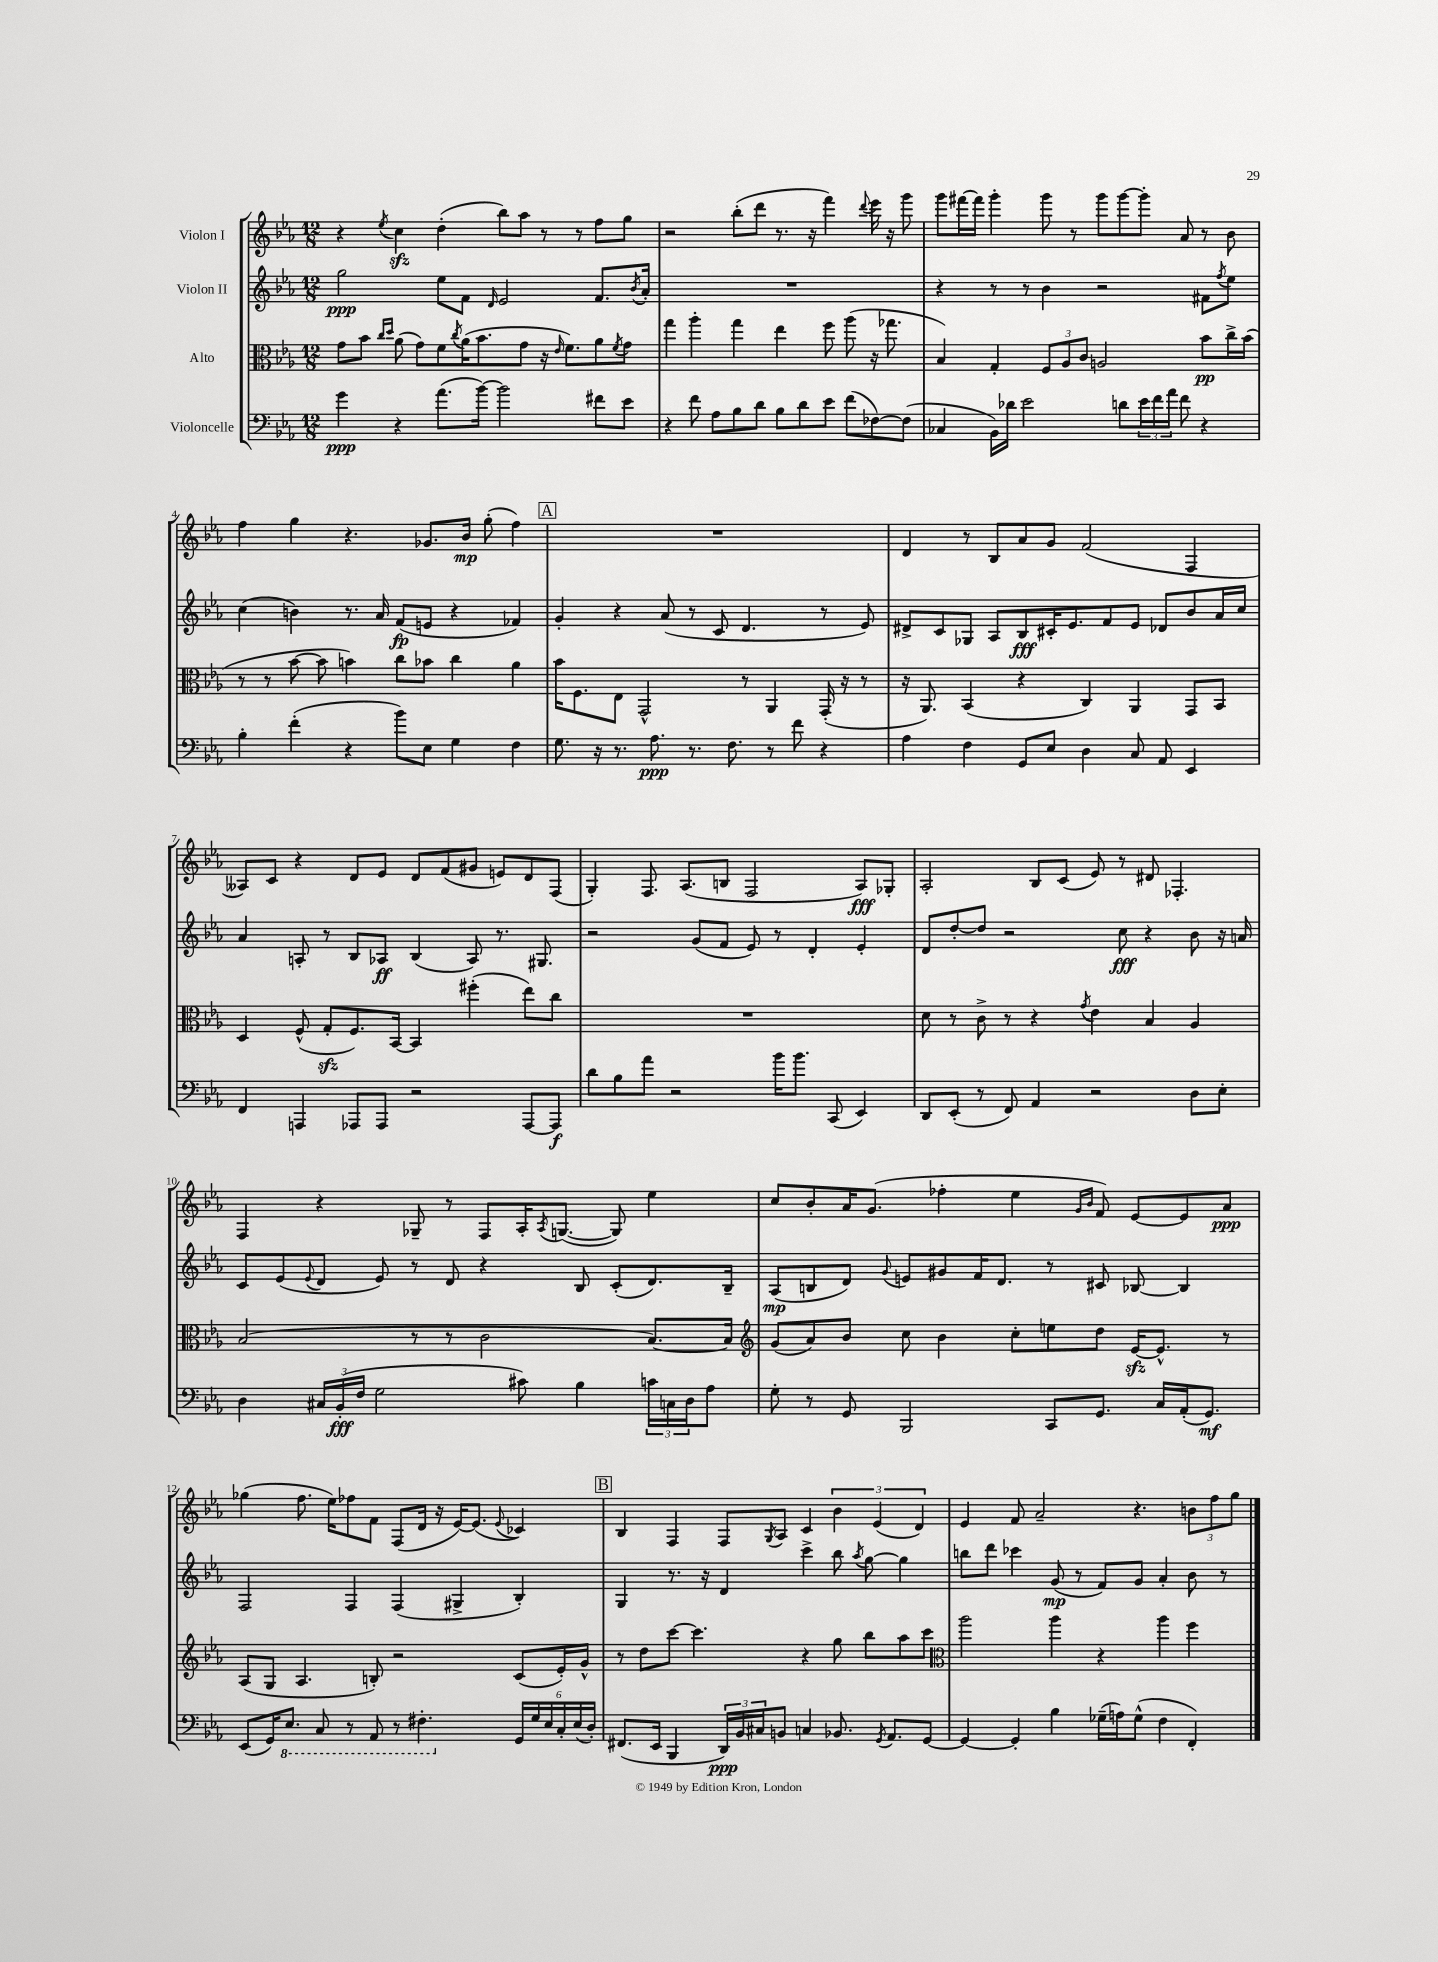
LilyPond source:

<<
\new StaffGroup <<
\new Staff = "s0" \with { instrumentName = "Violon I" } {
    \clef treble \key ees \major \numericTimeSignature \time 12/8
    r4 \acciaccatura { ees''8 } c''4\sfz d''4-.( bes''8) aes''8 r8 r8 f''8 g''8 |
    r2 bes''8-.( d'''8 r8. r16 f'''4) \appoggiatura { d'''8 } ees'''16 r16 g'''8 |
    g'''8 fis'''16~ fis'''16 g'''4-. g'''8 r8 g'''8 g'''8~ g'''8-. aes'8 r8 bes'8 |
    f''4 g''4 r4. ges'8. bes'16\mp g''8-.( f''4) |
    \mark \markup { \box "A" } R1. |
    d'4 r8 bes8 aes'8 g'8 f'2( f4 |
    aeses8) c'8 r4 d'8 ees'8 d'8 f'8( gis'8 e'8) d'8 f8( |
    g4-.) f8. aes8.( b8 f2 aes8\fff) ges8-. |
    aes2-. bes8 c'8( ees'8) r8 dis'8 fes4.-. |
    f4 r4 ges8-- r8 f8 aes16-. \acciaccatura { aes8 } g8.~( g8) ees''4 |
    c''8 bes'8-. aes'16 g'8.( fes''4-. ees''4 \grace { g'16 bes'16 } f'8) ees'8~ ees'8 aes'8\ppp |
    ges''4( f''8. ees''16) fes''8 f'8 f8( d'16 r16 ees'16~) ees'8.( \appoggiatura { ees'8 } ces'4) |
    \mark \markup { \box "B" } bes4 f4 f8 \acciaccatura { g8 } aes8 c'4 \tuplet 3/2 { bes'4 ees'4( d'4) } |
    ees'4 f'8 aes'2-- r4. \tuplet 3/2 { b'8 f''8 g''8 } \bar "|." |
}
\new Staff = "s1" \with { instrumentName = "Violon II" } {
    \clef treble \key ees \major \numericTimeSignature \time 12/8
    g''2\ppp ees''8 f'8 \grace { d'16 } ees'2 f'8. \acciaccatura { bes'8 } aes'16-. |
    R1. |
    r4 r8 r8 bes'4 r2 fis'8 \acciaccatura { f''8 } ees''8 |
    c''4( b'4) r8. aes'16 f'8\fp( e'8 r4 fes'4) |
    \mark \markup { \box "A" } g'4-. r4 aes'8( r8 c'8 d'4. r8 ees'8) |
    dis'8-> c'8 ges8 aes8 bes8\fff cis'16-. ees'8. f'8 ees'8 des'8 bes'8 aes'16 c''16 |
    aes'4 a8-. r8 bes8 aes8\ff bes4( aes8) r8. gis8. |
    r2 g'8( f'8 ees'8) r8 d'4-. ees'4-. |
    d'8 d''8~-. d''8 r2 c''8\fff r4 bes'8 r16 a'16 |
    c'8 ees'8( \appoggiatura { ees'8 } d'8 ees'8) r8 d'8 r4 bes8 c'8-.( d'8.) bes16-- |
    aes8\mp( b8 d'8) \appoggiatura { g'8 } e'8 gis'8 f'16 d'8. r8 cis'8 bes8~ bes4 |
    f2 f4 f4( gis4-> bes4-.) |
    \mark \markup { \box "B" } g4 r8. r16 d'4 c'''4-> bes''8 \acciaccatura { aes''8 } g''8~ g''4 |
    b''8 d'''8 ces'''4 g'8\mp( r8 f'8) g'8 aes'4-. bes'8 r8 \bar "|." |
}
\new Staff = "s2" \with { instrumentName = "Alto" } {
    \clef alto \key ees \major \numericTimeSignature \time 12/8
    g'8 bes'8 \grace { c''16 d''16 } aes'8( g'8) f'8 \acciaccatura { c''8 } aes'16( bes'8. g'8 r16 \grace { ees'16 } f'8.) aes'8 \acciaccatura { f'8 } g'8 |
    g''4 aes''4-. g''4 ees''4 f''8 aes''8( r16 ges''8. |
    bes4) g4-. \tuplet 3/2 { f8 aes8 c'8 } a2 bes'8\pp c''16-> bes'16( |
    r8 r8 bes'8~ bes'8 b'4) c''8 bes'8 c''4 aes'4 |
    \mark \markup { \box "A" } bes'16 f8. ees8 g,2-^ r8 aes,4 g,16-.( r16 r8 |
    r16 aes,8.) bes,4( r4 c4) aes,4 g,8 bes,8 |
    d4 f8-^( g8-.\sfz f8.) bes,16~ bes,4 fis''4-.( ees''8) c''8 |
    R1. |
    d'8 r8 c'8-> r8 r4 \acciaccatura { g'8 } ees'4 bes4 aes4 |
    bes2( r8 r8 c'2 bes8.~) bes16 |
    \clef treble g'8( aes'8) bes'8 c''8 bes'4 c''8-. e''8 d''8 ees'16~\sfz ees'8.-^ r8 |
    aes8( g8 aes4. b8-.) r2 c'8( ees'16-.) g'16-^ |
    \mark \markup { \box "B" } r8 d''8 c'''8~ c'''4. r4 g''8 bes''8 aes''8 c'''8 |
    \clef alto aes''2 aes''4 r4 aes''4 f''4 \bar "|." |
}
\new Staff = "s3" \with { instrumentName = "Violoncelle" } {
    \clef bass \key ees \major \numericTimeSignature \time 12/8
    g'4\ppp r4 aes'8.( bes'16~) bes'2 fis'8 ees'8 |
    r4 f'8 aes8 bes8 d'8 bes8 d'8 ees'8 f'8( fes8~) fes8( |
    ces4 bes,16) des'16 ees'2 d'8 \tuplet 3/2 { ees'16 f'16 aes'16 } f'8 r4 |
    bes4-. f'4-.( r4 bes'8) ees8 g4 f4 |
    \mark \markup { \box "A" } g8. r16 r8. aes8.\ppp r8. f8. r8 f'8 r4 |
    aes4 f4 g,8 ees8 d4 c8 aes,8 ees,4 |
    f,4 a,,4 aes,,8 aes,,8 r2 aes,,8~ aes,,8\f |
    d'8 bes8 aes'8 r2 bes'16 bes'8. c,8( ees,4) |
    d,8 ees,8-.( r8 f,8) aes,4 r2 d8 ees8-. |
    d4 \tuplet 3/2 { cis16 bes,16-.\fff( f16 } g2 cis'8) bes4 \tuplet 3/2 { c'16 c16 d16 } aes8 |
    g8-. r8 g,8 bes,,2 c,8 g,8. c16 aes,16-.( g,8.\mf) |
    ees,8( g,16) \ottava #-1 ees,8. c,8 r8 aes,,8 r8 fis,4.-. \ottava #0 \tuplet 6/4 { g,16 g16 ees16 c16-. ees16( d16-.) } |
    \mark \markup { \box "B" } fis,8.( ees,16 bes,,4 \tuplet 3/2 { d,16\ppp) bes,16 cis16 } b,8 c4 bes,8. \acciaccatura { g,8 } aes,8. g,8~ |
    g,4~ g,4-. bes4 ges16--( a16) ges8-^( f4 f,4-.) \bar "|." |
}
>>
>>
